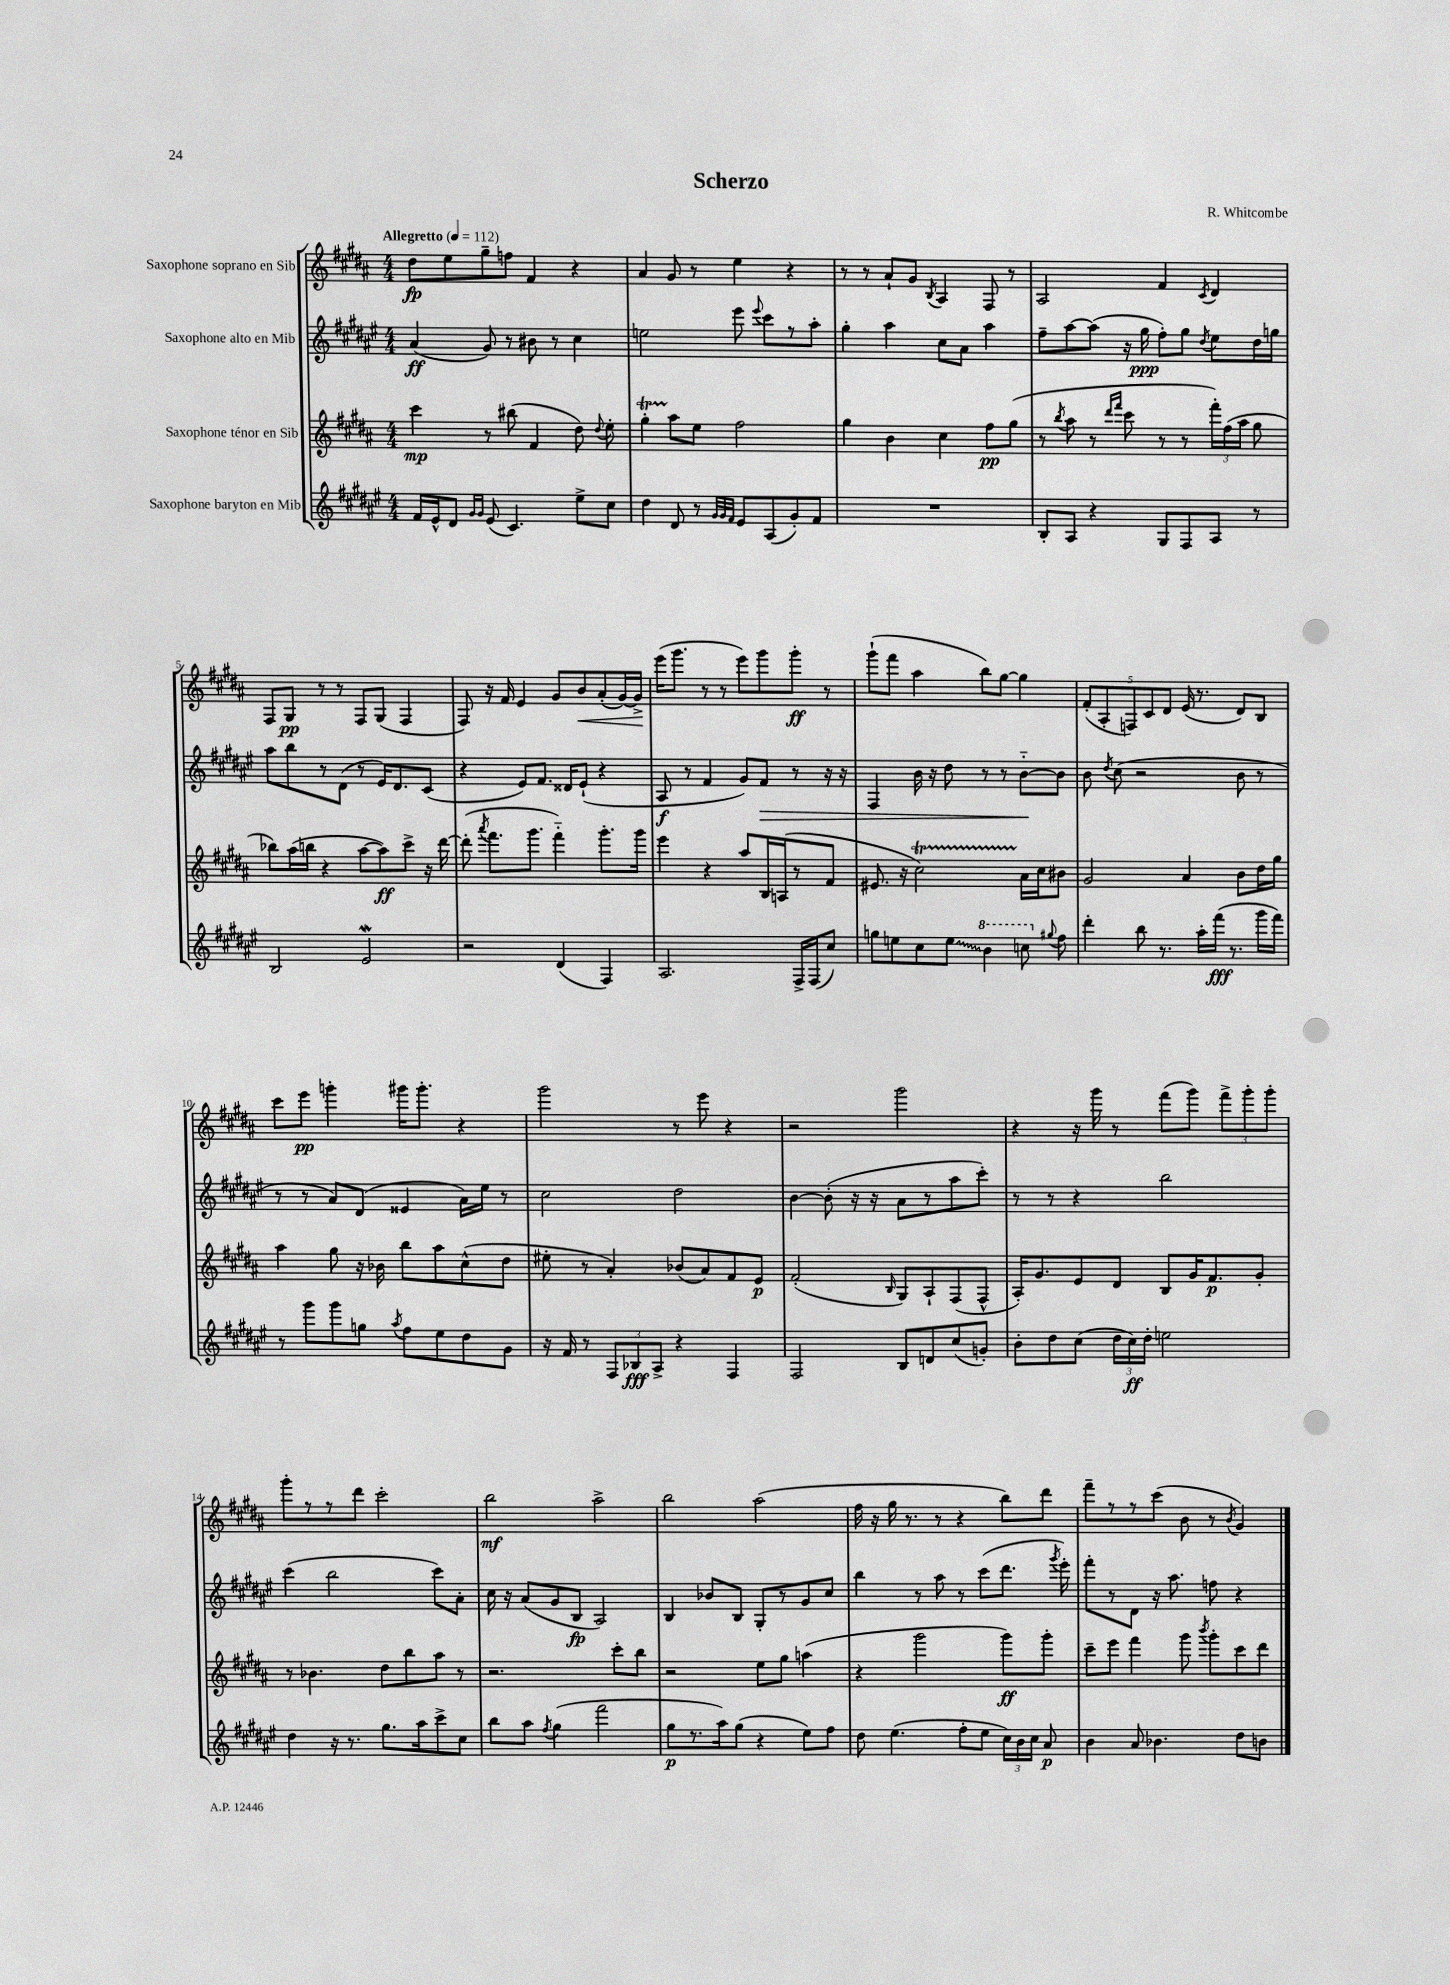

**kern	**kern	**kern	**kern
*staff4	*staff3	*staff2	*staff1
*clefG2	*clefG2	*clefG2	*clefG2
*k[f#c#g#d#a#e#]	*k[f#c#g#d#a#]	*k[f#c#g#d#a#e#]	*k[f#c#g#d#a#]
*M4/4	*M4/4	*M4/4	*M4/4
*MM112	*MM112	*MM112	*MM112
16f#	4ccc#	(4a#	8dd#
16e#^^	.	.	.
8d#	.	.	8ee
16qqg#	.	.	.
16qqg#	.	.	.
(8e#	8r	8g#)	8gg#~
4.c#)	(8bb#	8r	8ff
.	4f#	8b#	4f#
.	.	8r	.
8ee#^	8dd#)	4cc#	4r
.	8qqdd#	.	.
8cc#	8ee'	.	.
=	=	=	=
4dd#	4gg#'	2ee	4a#
8d#	8aa#	.	8g#
8r	8ee	.	8r
32qqg#	.	.	.
32qqg#	.	.	.
32qqf#	.	.	.
8e#	2ff#	8eee#	4ee
.	.	8qqeee#	.
(8A#	.	8ccc#	.
8g#')	.	8r	4r
8f#	.	8aa#'	.
=	=	=	=
1r	4gg#	4gg#'	8r
.	.	.	8r
.	4b	4aa#	8a#`
.	.	.	8g#
.	.	.	8qB
.	4cc#	8cc#	4A#
.	.	8a#	.
.	8ff#	4aa#	8F#
.	(8gg#	.	8r
=	=	=	=
8B'	8r	8ff#~	2A#
.	8qbb	.	.
8A#	8aa#	[8aa#	.
4r	8r	(8aa#]	.
.	16qqddd#	.	.
.	16qqfff#	.	.
.	8ccc#	16r	.
.	.	16gg#	.
8G#	8r	8ff#')	4f#
8F#	8r	8gg#	.
.	.	8qdd#	8qc#
8A#	24fff#')	8ee#	4d#
.	(24ff#	.	.
.	24aa#	.	.
8r	8gg#	16dd#	.
.	.	16gg	.
=	=	=	=
2B	8bb-)	8aa#	8F#
.	(16aa#	8bb	8G#
.	16bb	.	.
.	4r	8r	8r
.	.	(8d#	8r
2e#	[8aa#	8r	8F#
.	8aa#])	16e#)	(8G#
.	.	8.d#	.
.	8ccc#^	.	4F#
.	16r	(8c#	.
.	[16ddd#	.	.
=	=	=	=
2r	(8ddd#']	4r	8F#)
.	8qaaa#	.	.
.	8.fff#	.	16r
.	.	.	16f#
.	.	8e#)	4e
.	8.ggg#	.	.
.	.	8.f#	.
(4d#	4fff#'~)	.	8g#
.	.	16d##	.
.	.	(8e#`	8b
4F#)	8.ggg#'	4r	(8a#'
.	.	.	[16g#)
.	16ggg#	.	16g#^]
=	=	=	=
2.A#	4eee	8A#	(16eee
.	.	.	8.ggg#
.	.	8r	.
.	4r	4f#	8r
.	.	.	8r
.	8aa#	8g#)	8eee)
.	16B	8f#	8ggg#
.	(16A	.	.
16F#^	8r	8r	8ggg#'
(16F#	.	.	.
8cc#)	8f#	16r	8r
.	.	16r	.
=	=	=	=
8gg	8.e#	4F#	(8ggg#`
8ee	.	.	8fff#
.	16r	.	.
8cc#	2cc#)	16b	4aa#
.	.	16r	.
8ee	.	8dd#	.
4bb	.	8r	8bb)
.	.	8r	[8gg#
8ccc	16a#	[8b'~	4gg#]
.	16cc#	.	.
8qqgg#	.	.	.
8ff#	8b#	8b]	.
=	=	=	=
4ddd#'	2g#	8b	(10f#'
.	.	.	10A#'
.	.	8qdd#	.
.	.	(8cc#	.
.	.	.	10F)
8bb	.	2r	.
.	.	.	10c#
8.r	.	.	.
.	.	.	10d#
.	4a#	.	(16e
16aa#'	.	.	8.r
(16fff#	.	.	.
8.r	.	.	.
.	8b	8b	8d#)
16ggg#	16dd#	8r	8B
16fff#)	16gg#	.	.
=	=	=	=
8r	4aa#	8r	8ccc#
8ggg#	.	8r	8eee
8ggg#	8gg#	8a#)	4ggg'
8gg	16r	(8d#	.
.	16b-	.	.
8qaa#	.	.	.
8ff#	8bb	4e##	16ggg#
.	.	.	8.ggg#'
8ee#	8aa#	.	.
8dd#	(8cc#^^	16a#)	4r
.	.	16ee#	.
8g#	8dd#	8r	.
=	=	=	=
16r	8ee#'	2cc#	2ggg#
16f#	.	.	.
8r	8r	.	.
12F#	4a#')	.	.
12B-	.	.	.
12A#^	.	.	.
4r	(8b-	2dd#	8r
.	8a#)	.	8eee
4F#	8f#	.	4r
.	8e	.	.
=	=	=	=
2F#	(2f#'	[4b	2r
.	.	(8b']	.
.	.	16r	.
.	.	16r	.
.	16qqB	.	.
8B	8G#)	8a#	2ggg#
8d	8A#`	8r	.
(8cc#	(8F#	8aa#	.
8g')	8F#^^	8ccc#')	.
=	=	=	=
8b'	16A#')	8r	4r
.	8.g#	.	.
8dd#	.	8r	.
(8cc#	8e	4r	16r
.	.	.	16ggg#
24dd#	8d#	.	8r
24cc#)	.	.	.
24dd#'	.	.	.
2ee	8B	2bb	(8fff#
.	16g#	.	8ggg#)
.	8.f#	.	.
.	.	.	12fff#^
.	.	.	12ggg#'
.	8g#'	.	.
.	.	.	12ggg#'
=	=	=	=
4dd#	8r	(4ccc#	8ggg#'
.	4.b-	.	8r
16r	.	2bb	8r
8.r	.	.	.
.	.	.	8ddd#
8.gg#	8dd#	.	2ccc#'
.	8bb	.	.
16aa#	.	.	.
8ccc#^	8aa#	8ccc#)	.
8cc#	8r	8a#'	.
=	=	=	=
8bb	2.r	16cc#	2bb
.	.	16r	.
8aa#	.	(8a#	.
8qff#	.	.	.
(4gg#	.	8g#	.
.	.	8B	.
2fff#	.	2A#)	2aa#^
.	8ccc#'	.	.
.	8bb	.	.
=	=	=	=
8gg#	2r	4B	2bb
8.r	.	.	.
.	.	8b-	.
16aa#)	.	.	.
(8gg#	.	8B	.
4r	8ee	8G#'	(2aa#
.	8gg#	8r	.
8ee#)	(4aa	8g#	.
8ff#	.	8cc#	.
=	=	=	=
8dd#	4r	4bb	16ff#
.	.	.	16r
(4.ee#	.	.	16gg#
.	.	.	8.r
.	2ggg#	8r	.
.	.	8aa#	8r
8ff#'	.	8r	4r
8ee#	.	(8ccc#	.
24cc#)	8ggg#)	8.ddd#	8bb)
24b	.	.	.
24cc#	.	.	.
8a#	8ggg#'	.	8ddd#
.	.	8qggg#	.
.	.	16eee#')	.
=	=	=	=
4b	8ccc#~	8fff#'	8fff#~
.	8eee	8r	8r
8a#	4fff#	8d#	8r
4.b-	.	16r	(8ccc#
.	.	8.aa#	.
.	8ggg#	.	8b
.	8qbbb	.	.
.	8ggg#'	8ff	8r
.	.	.	8qb
8dd#	8ccc#	4r	4g#)
8b	8ddd#	.	.
==	==	==	==
*-	*-	*-	*-
